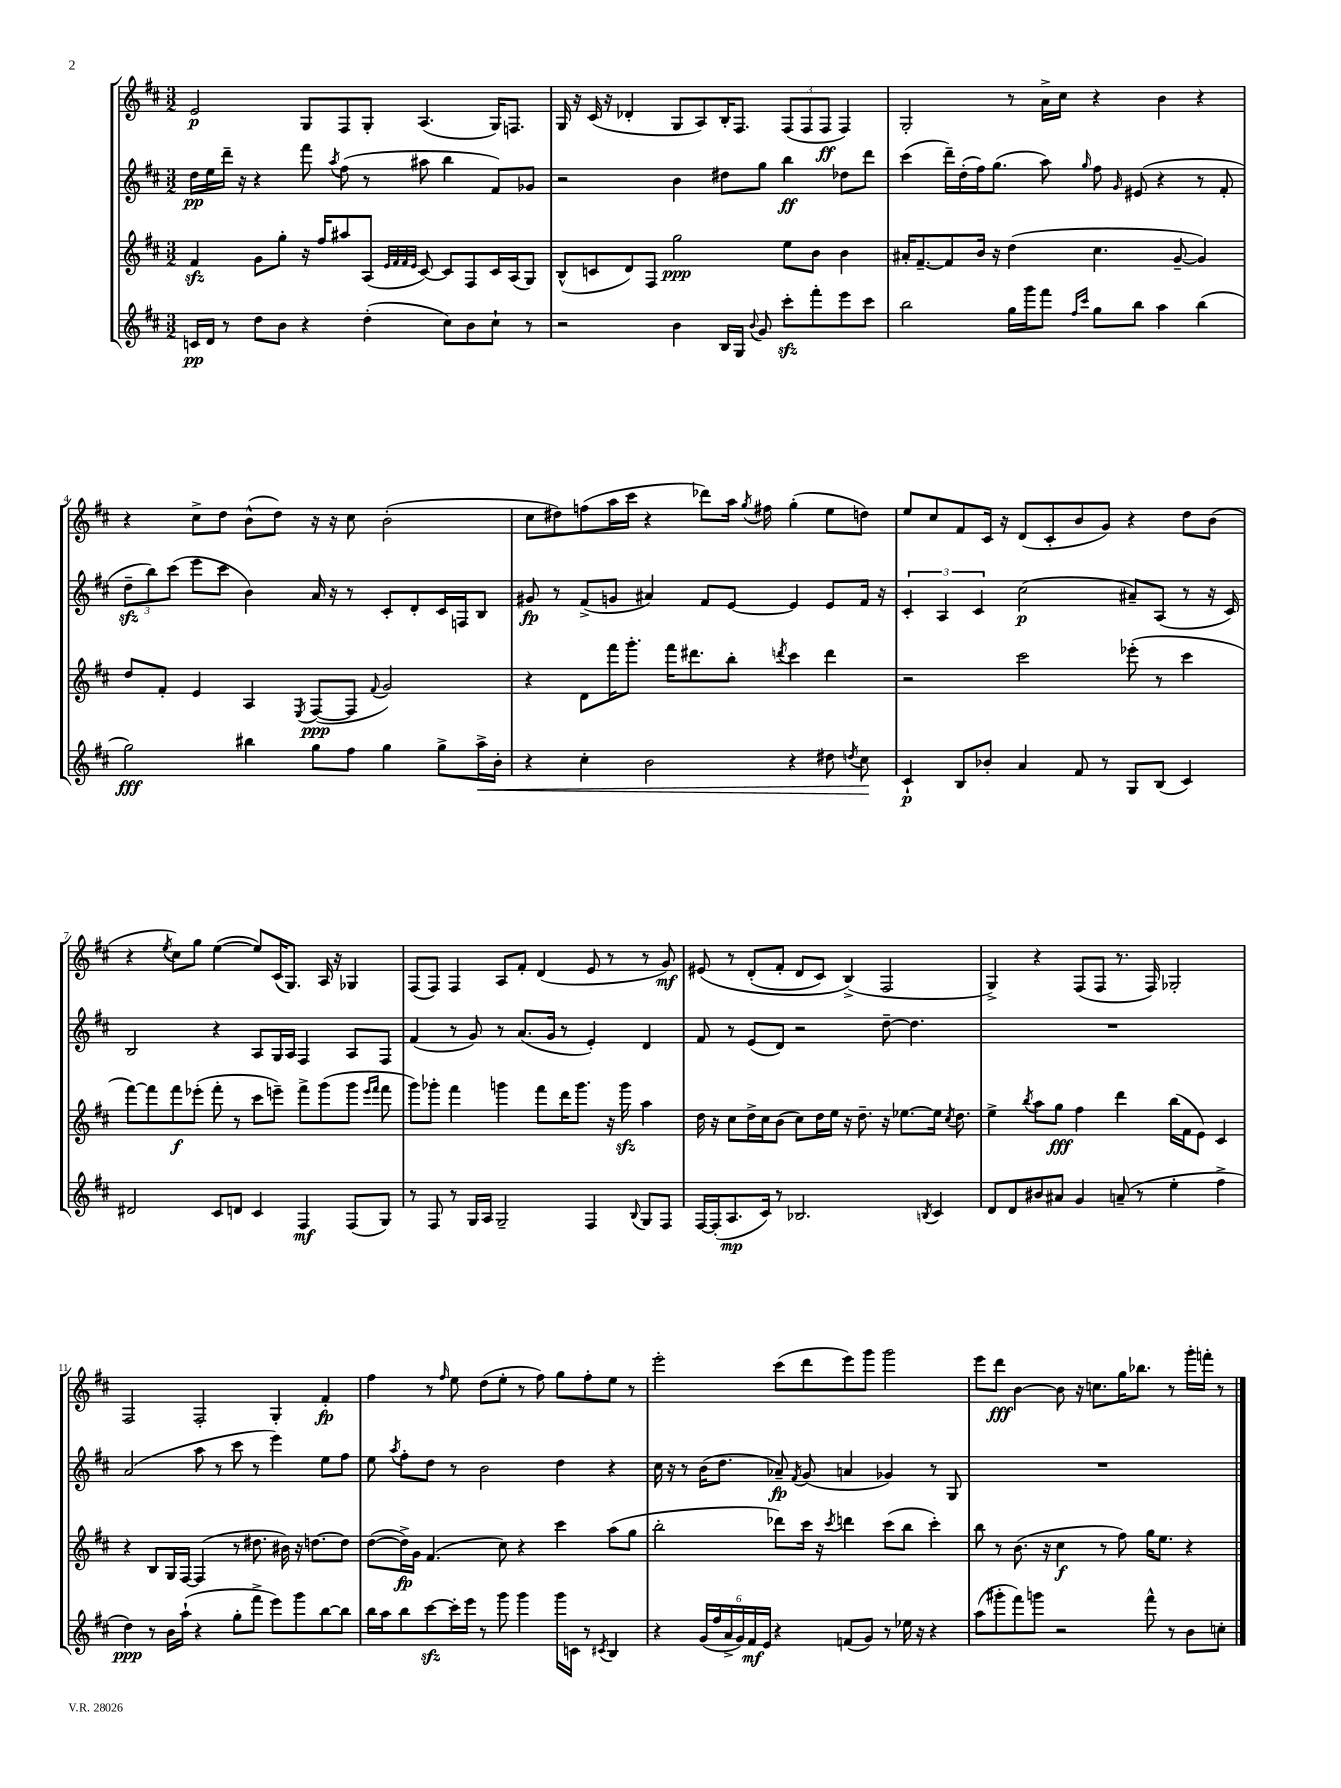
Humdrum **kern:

**kern	**dynam	**kern	**dynam	**kern	**dynam	**kern	**dynam
*part4	*part4	*part3	*part3	*part2	*part2	*part1	*part1
*staff4	*staff4	*staff3	*staff3	*staff2	*staff2	*staff1	*staff1
*clefG2	*	*clefG2	*	*clefG2	*	*clefG2	*
*k[f#c#]	*	*k[f#c#]	*	*k[f#c#]	*	*k[f#c#]	*
*M3/2	*	*M3/2	*	*M3/2	*	*M3/2	*
=1	=1	=1	=1	=1	=1	=1	=1
16cn/LL	pp	4f#zz/	.	16dd\LL	pp	2e/	p
16d/JJ	.	.	.	16ee\	.	.	.
8r	.	.	.	16ddd~\JJ	.	.	.
.	.	.	.	16r	.	.	.
8dd\L	.	8g\L	.	4r	.	.	.
8b\J	.	8gg'\J	.	.	.	.	.
4r	.	16r	.	8fff#\	.	8G/L	.
.	.	16ff#/KL	.	.	.	.	.
.	.	.	.	8qaa/	.	.	.
.	.	8aa#X/	.	(8ff#\	.	8F#/	.
(4dd'\	.	(8A/J	.	8r	.	8G'/J	.
.	.	32qqe/LLL	.	.	.	.	.
.	.	32qqf#/	.	.	.	.	.
.	.	32qqf#/	.	.	.	.	.
.	.	32qqe/JJJ	.	.	.	.	.
.	.	[8c#/)	.	8aa#X\	.	(4.A/	.
8cc#\L)	.	8c#/L]	.	4bb\	.	.	.
8b\	.	8F#/	.	.	.	.	.
8cc#`\J	.	16c#/L	.	8f#/L)	.	16G/KL)	.
.	.	(16A/J	.	.	.	8.Fn/J	.
8r	.	8G/J)	.	8g-X/J	.	.	.
=2	=2	=2	=2	=2	=2	=2	=2
2r	.	(8B^^/L	.	2r	.	16G/	.
.	.	.	.	.	.	16r	.
.	.	8cn/	.	.	.	(16c#/	.
.	.	.	.	.	.	16r	.
.	.	8d/)	.	.	.	4d-X'/	.
.	.	8F#/J	.	.	.	.	.
4b\	.	2gg\	ppp	4b\	.	8G/L	.
.	.	.	.	.	.	8A/)	.
16B/LL	.	.	.	8dd#X\L	.	16B'/K	.
16G/JJ	.	.	.	.	.	8.F#/J	.
8qqb/	.	.	.	.	.	.	.
8g/	.	.	.	8gg\J	.	.	.
8ccc#zz'\L	.	8ee\L	.	4bb\	ff	(12F#/L	.
.	.	.	.	.	.	12F#/	.
8fff#'\	.	8b\J	.	.	.	.	.
.	.	.	.	.	.	12F#/J	ff
8eee\	.	4b\	.	8dd-X\L	.	4F#/)	.
8ccc#\J	.	.	.	8ddd\J	.	.	.
=3	=3	=3	=3	=3	=3	=3	=3
2bb\	.	16a#X'/KL	.	(4ccc#\	.	2G'/	.
.	.	[8.f#~/	.	.	.	.	.
.	.	8f#/]	.	16ddd~\LL)	.	.	.
.	.	.	.	(16dd'\	.	.	.
.	.	16b/Jk	.	16ff#\J)	.	.	.
.	.	16r	.	(8.gg\J	.	.	.
16gg\LL	.	(4dd\	.	.	.	8r	.
16ggg\J	.	.	.	.	.	.	.
8fff#\J	.	.	.	8aa\)	.	16a^\LL	.
.	.	.	.	.	.	16cc#\JJ	.
16qqff#/LL	.	.	.	.	.	.	.
16qqccc#/JJ	.	.	.	16qqgg/	.	.	.
8gg\L	.	4.cc#\	.	8ff#\	.	4r	.
.	.	.	.	16qqg/	.	.	.
8bb\J	.	.	.	(8e#X/	.	.	.
4aa\	.	.	.	4r	.	4b\	.
.	.	[8g~/	.	.	.	.	.
(4bb\	.	4g/])	.	8r	.	4r	.
.	.	.	.	8f#'/	.	.	.
!!LO:LB:g=z
=4	=4	=4	=4	=4	=4	=4	=4
2gg\)	fff	8dd/L	.	12ddzz~\L	.	4r	.
.	.	.	.	12bb\)	.	.	.
.	.	8f#'/J	.	.	.	.	.
.	.	.	.	(12ccc#\J	.	.	.
.	.	4e/	.	8eee\L	.	8cc#^\L	.
.	.	.	.	8ccc#\J	.	8dd\J	.
4bb#X\	.	4A/	.	4b\)	.	(8b^^\L	.
.	.	.	.	.	.	8dd\J)	.
.	.	8qE/	.	.	.	.	.
8gg\L	.	([8F#/L	ppp	16a/	.	16r	.
.	.	.	.	16r	.	16r	.
8ff#\J	.	8F#/J]	.	8r	.	8cc#\	.
.	.	8qqf#/	.	.	.	.	.
4gg\	.	2g/)	.	8c#'/L	.	(2b'\	.
.	.	.	.	8d'/	.	.	.
8gg^\L	.	.	.	16c#/L	.	.	.
.	.	.	.	16Fn/J	.	.	.
!	!LO:HP:b	!	!	!	!	!	!
16aa^\L	<	.	.	8B/J	.	.	.
16b'\JJ	.	.	.	.	.	.	.
=5	=5	=5	=5	=5	=5	=5	=5
4r	.	4r	.	8g#X/	fp	8cc#\L	.
.	.	.	.	8r	.	8dd#X\)	.
4cc#'\	.	8d\L	.	(8f#^/L	.	(8ffn\	.
.	.	16fff#\K	.	8gn/J	.	16aa\L	.
.	.	8.ggg'\J	.	.	.	16ccc#\JJ	.
2b\	.	.	.	4a#X/)	.	4r	.
.	.	16fff#\KL	.	.	.	.	.
.	.	8.ddd#X\	.	.	.	.	.
.	.	.	.	8f#/L	.	8ddd-X\L)	.
.	.	8bb'\J	.	[8e/J	.	16aa\Jk	.
.	.	.	.	.	.	8qgg/	.
.	.	.	.	.	.	16ff#X\	.
.	.	8qdddn/	.	.	.	.	.
4r	.	4ccc#\	.	4e/]	.	(4gg'\	.
8dd#X\	.	4ddd\	.	8e/L	.	8ee\L	.
8qddn/	.	.	.	.	.	.	.
8cc#\	.	.	.	16f#/Jk	.	8ddn\J)	.
.	.	.	.	16r	.	.	.
.	[	.	.	.	.	.	.
=6	=6	=6	=6	=6	=6	=6	=6
4c#`/	p	2r	.	6c#'/	.	8ee/L	.
.	.	.	.	.	.	8cc#/	.
.	.	.	.	6A/	.	.	.
8B/L	.	.	.	.	.	8f#/	.
.	.	.	.	6c#/	.	.	.
8b-X'/J	.	.	.	.	.	16c#/Jk	.
.	.	.	.	.	.	16r	.
4a/	.	2ccc#\	.	(2cc#\	p	(8d/L	.
.	.	.	.	.	.	8c#'/	.
8f#/	.	.	.	.	.	8b/	.
8r	.	.	.	.	.	8g/J)	.
8G/L	.	(8eee-X'\	.	8a#X~/L)	.	4r	.
(8B/J	.	8r	.	(8A/J	.	.	.
4c#/)	.	4ccc#\	.	8r	.	8dd\L	.
.	.	.	.	16r	.	(8b\J	.
.	.	.	.	16c#/)	.	.	.
!!LO:LB:g=z
=7	=7	=7	=7	=7	=7	=7	=7
2d#X/	.	[8fff#\L)	.	2B/	.	4r	.
.	.	8fff#\]	.	.	.	.	.
.	.	.	.	.	.	8qee/	.
.	.	8fff#\	f	.	.	8cc#\L)	.
.	.	(8eee-X'\J	.	.	.	8gg\J	.
8c#/L	.	8fff#'\	.	4r	.	([4ee\	.
8dn/J	.	8r	.	.	.	.	.
4c#/	.	8ccc#\L	.	8A/L	.	8ee/L])	.
.	.	8eeen~\J)	.	16G/L	.	(16c#/K	.
.	.	.	.	16A/JJ	.	8.G/J)	.
4F#/	mf	8fff#^\L	.	4F#/	.	.	.
.	.	(8ggg\	.	.	.	16A/	.
.	.	.	.	.	.	16r	.
(8F#/L	.	8ggg\J	.	8A/L	.	4G-X/	.
.	.	16qqeee/LL	.	.	.	.	.
.	.	16qqfff#/JJ	.	.	.	.	.
8G/J)	.	8fff#\	.	8F#/J	.	.	.
=8	=8	=8	=8	=8	=8	=8	=8
8r	.	8ggg\L)	.	(4f#/	.	(8F#/L	.
8F#/	.	8ggg-X'\J	.	.	.	8F#/J)	.
8r	.	4fff#\	.	8r	.	4F#/	.
16G/LL	.	.	.	8g/)	.	.	.
16A/JJ	.	.	.	.	.	.	.
2G~/	.	4gggn\	.	8r	.	8A/L	.
.	.	.	.	(8.a/L	.	8f#'/J	.
.	.	8fff#\L	.	.	.	(4d/	.
.	.	.	.	16g/Jk	.	.	.
.	.	16ddd\K	.	8r	.	.	.
.	.	8.ggg\J	.	.	.	.	.
4F#/	.	.	.	4e'/)	.	8e/	.
.	.	16r	.	.	.	8r	.
.	.	16gggzz\	.	.	.	.	.
8qqB/	.	.	.	.	.	.	.
8G/L	.	4aa\	.	4d/	.	8r	.
8F#/J	.	.	.	.	.	8g/)	mf
=9	=9	=9	=9	=9	=9	=9	=9
[16F#/LL	.	16dd\	.	8f#/	.	(8e#X/	.
(16F#'/J]	.	16r	.	.	.	.	.
8.A/	mp	8cc#\L	.	8r	.	8r	.
.	.	16dd^\L	.	(8e/L	.	(8d'/L	.
16c#/Jk)	.	16cc#\J	.	.	.	.	.
8r	.	(8b\J	.	8d/J)	.	8f#'/J	.
2.B-X/	.	8cc#\L)	.	2r	.	8d/L	.
.	.	16dd\L	.	.	.	8c#/J)	.
.	.	16ee\JJ	.	.	.	.	.
.	.	16r	.	.	.	(4B^/)	.
.	.	8.dd~\	.	.	.	.	.
.	.	16r	.	[8dd~\	.	2F#/	.
.	.	[8.ee-X\L	.	.	.	.	.
.	.	.	.	4.dd\]	.	.	.
8qBn/	.	.	.	.	.	.	.
4c#/	.	16ee-\Jk]	.	.	.	.	.
.	.	8qcc#/	.	.	.	.	.
.	.	8.dd\	.	.	.	.	.
=10	=10	=10	=10	=10	=10	=10	=10
8d/L	.	4ee^\	.	1.r	.	4G^/)	.
8d/	.	.	.	.	.	.	.
.	.	8qbb/	.	.	.	.	.
8b#X/	.	8aa\L	.	.	.	4r	.
8a#X/J	.	8gg\J	fff	.	.	.	.
4g/	.	4ff#\	.	.	.	(8F#/L	.
.	.	.	.	.	.	8F#/J	.
(8an~/	.	4ddd\	.	.	.	8.r	.
8r	.	.	.	.	.	.	.
.	.	.	.	.	.	16F#/)	.
4ee'\	.	(16bb\LL	.	.	.	2G-X'/	.
.	.	16f#\J	.	.	.	.	.
.	.	8e\J)	.	.	.	.	.
4ff#^\	.	4c#/	.	.	.	.	.
!!LO:LB:g=z
=11	=11	=11	=11	=11	=11	=11	=11
4dd\)	ppp	4r	.	(2a/	.	2F#/	.
8r	.	8B/L	.	.	.	.	.
16b\LL	.	16G/L	.	.	.	.	.
(16aa`\JJ	.	[16F#/JJ	.	.	.	.	.
4r	.	(4F#/]	.	8aa\	.	2F#'/	.
.	.	.	.	8r	.	.	.
8gg'\L	.	8r	.	8ccc#\	.	.	.
8fff#^\J	.	8.dd#X\	.	8r	.	.	.
8eee\L)	.	.	.	4eee\)	.	4G'/	.
.	.	16b#X\)	.	.	.	.	.
8ggg\	.	16r	.	.	.	.	.
.	.	[8.ddn\L	.	.	.	.	.
[8bb\	.	.	.	8ee\L	.	4f#'/	fp
8bb\J]	.	8dd\J]	.	8ff#\J	.	.	.
=12	=12	=12	=12	=12	=12	=12	=12
16bb\LL	.	([8dd\L	.	8ee\	.	4ff#\	.
16aa\J	.	.	.	.	.	.	.
.	.	.	.	8qaa/	.	.	.
8bb\	.	16dd^\L])	fp	8ff#'\L	.	.	.
.	.	16g\JJ	.	.	.	.	.
[8ccc#zz\	.	(4.f#/	.	8dd\J	.	8r	.
.	.	.	.	.	.	16qqff#/	.
16ccc#'\L]	.	.	.	8r	.	8ee\	.
16eee\JJ	.	.	.	.	.	.	.
8r	.	.	.	2b\	.	(8dd\L	.
8ggg\	.	8cc#\)	.	.	.	8ee'\J	.
4ggg\	.	4r	.	.	.	8r	.
.	.	.	.	.	.	8ff#\)	.
16ggg\LL	.	4ccc#\	.	4dd\	.	8gg\L	.
16cn\JJ	.	.	.	.	.	.	.
8r	.	.	.	.	.	8ff#'\	.
8qc#X/	.	.	.	.	.	.	.
4B/	.	(8aa\L	.	4r	.	8ee\J	.
.	.	8gg\J	.	.	.	8r	.
=13	=13	=13	=13	=13	=13	=13	=13
4r	.	2bb'\	.	16cc#\	.	2eee'\	.
.	.	.	.	16r	.	.	.
.	.	.	.	8r	.	.	.
(24g/LL	.	.	.	(16b\KL	.	.	.
24ff#/	.	.	.	.	.	.	.
.	.	.	.	8.dd\J	.	.	.
24a^/	.	.	.	.	.	.	.
24g/)	.	.	.	.	.	.	.
24f#/	mf	.	.	.	.	.	.
24e/JJ	.	.	.	.	.	.	.
4r	.	8ddd-X\L)	.	8a-X~/)	fp	(8ccc#\L	.
.	.	.	.	8qf#/	.	.	.
.	.	16ccc#\Jk	.	(8g/	.	8ddd\	.
.	.	16r	.	.	.	.	.
.	.	8qccc#/	.	.	.	.	.
(8fn/L	.	4dddn\	.	4an/	.	8eee\)	.
8g/J)	.	.	.	.	.	8ggg\J	.
8r	.	(8ccc#\L	.	4g-X/)	.	2ggg\	.
16ee-X\	.	8bb\J	.	.	.	.	.
16r	.	.	.	.	.	.	.
4r	.	4ccc#'\)	.	8r	.	.	.
.	.	.	.	8G/	.	.	.
=14	=14	=14	=14	=14	=14	=14	=14
(8aa\L	.	8bb\	.	1.r	.	8eee\L	.
8ggg#X'\	.	8r	.	.	.	8ddd\J	fff
8fff#\)	.	(8.b\	.	.	.	[4b\	.
8gggn\J	.	.	.	.	.	.	.
.	.	16r	.	.	.	.	.
2r	.	4cc#\	f	.	.	8b\]	.
.	.	.	.	.	.	16r	.
.	.	.	.	.	.	8.ccn\L	.
.	.	8r	.	.	.	.	.
.	.	8ff#\)	.	.	.	16gg\K	.
.	.	.	.	.	.	8.bb-X\J	.
8fff#^^\	.	16gg\KL	.	.	.	.	.
.	.	8.ee\J	.	.	.	.	.
8r	.	.	.	.	.	8r	.
8b\L	.	4r	.	.	.	16ggg'\LL	.
.	.	.	.	.	.	16fffn'\JJ	.
8ccn'\J	.	.	.	.	.	8r	.
==	==	==	==	==	==	==	==
*-	*-	*-	*-	*-	*-	*-	*-
